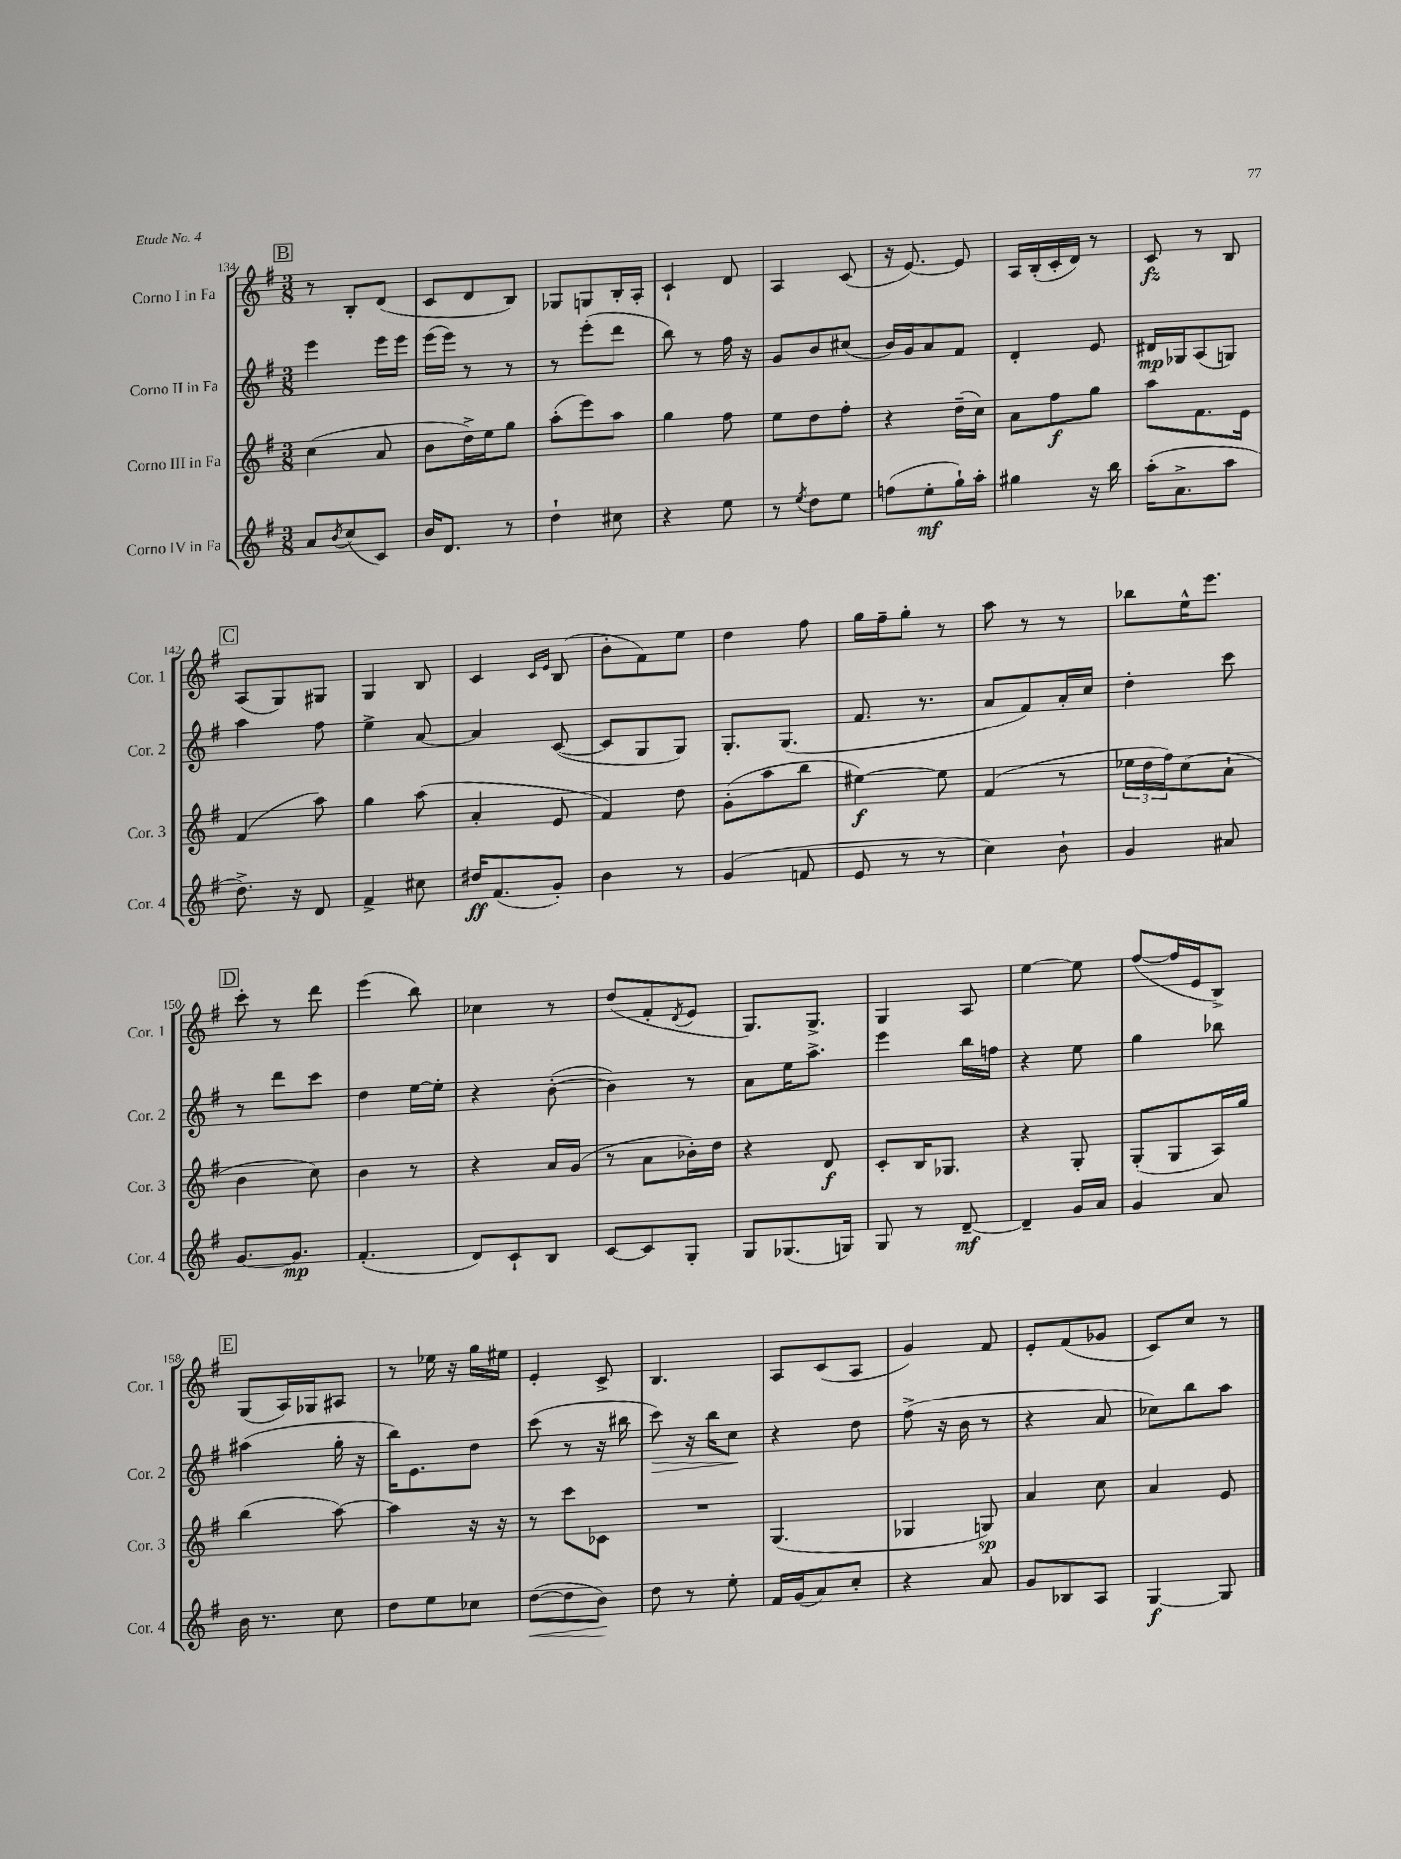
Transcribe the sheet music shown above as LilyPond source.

<<
\new StaffGroup <<
\new Staff = "s0" \with { instrumentName = "Corno I in Fa" shortInstrumentName = "Cor. 1" } {
    \clef treble \key g \major \numericTimeSignature \time 3/8
    \mark \markup { \box "B" } r8 b8-. d'8( |
    c'8 d'8 b8) |
    ges8 g8 b16-. a16-. |
    c'4-! d'8 |
    a4 c'8( |
    r16 e'8.~) e'8 |
    a16 b16-.( c'16-. d'16) r8 |
    c'8\fz r8 b8 |
    \mark \markup { \box "C" } a8( g8) gis8 |
    g4 b8 |
    c'4 \grace { c'16 e'16 } b8( |
    b'8-. fis'8) e''8 |
    d''4 fis''8 |
    g''16 fis''16-- g''8-. r8 |
    a''8 r8 r8 |
    bes''8 e''16-^ e'''8. |
    \mark \markup { \box "D" } c'''8-. r8 d'''8 |
    e'''4( b''8) |
    ces''4 r8 |
    d''8( fis'8-. \acciaccatura { d'8 } e'8 |
    g8.) g8.-> |
    g4 a8 |
    e''4~ e''8 |
    fis''8~( fis''16 e'16 b8->) |
    \mark \markup { \box "E" } g8( a16) ges16 ais8 |
    r8 ees''16 r16 g''16 eis''16 |
    e'4-. c'8-> |
    b4. |
    a8 c'8( a8 |
    g'4) fis'8 |
    e'8-. fis'8( ges'8 |
    c'8) c''8 r8 \bar "|." |
}
\new Staff = "s1" \with { instrumentName = "Corno II in Fa" shortInstrumentName = "Cor. 2" } {
    \clef treble \key g \major \numericTimeSignature \time 3/8
    \mark \markup { \box "B" } e'''4 e'''16 e'''16 |
    e'''16( e'''16) r8 r8 |
    r8 e'''8-.( d'''8 |
    b''8) r8 fis''16 r16 |
    g'8 b'8 cis''8( |
    b'16) g'16 a'8 fis'8 |
    d'4-. e'8 |
    dis'16\mp ges16 a8( g8) |
    \mark \markup { \box "C" } a''4 fis''8 |
    e''4-> a'8~ |
    a'4 c'8~( |
    c'8 g8 g8) |
    g8.-. g8.( |
    fis'8. r8. |
    a'8 fis'8) a'16-. c''16 |
    d''4-. c'''8 |
    \mark \markup { \box "D" } r8 d'''8 c'''8 |
    d''4 e''16~ e''16-. |
    r4 b'8~-.( |
    b'4) r8 |
    a'8 e''16 a''8.-> |
    e'''4 b''16 f''16 |
    r4 e''8 |
    g''4 bes''8 |
    \mark \markup { \box "E" } ais''4( g''16-. r16 |
    b''16) e'8. d''8 |
    c'''8( r8 r16 bis''16 |
    c'''8\>) r16 b''16 c''8\! |
    r4 d''8 |
    fis''8->( r16 b'16 r8 |
    r4 a'8 |
    ces''8) b''8 a''8 \bar "|." |
}
\new Staff = "s2" \with { instrumentName = "Corno III in Fa" shortInstrumentName = "Cor. 3" } {
    \clef treble \key g \major \numericTimeSignature \time 3/8
    \mark \markup { \box "B" } c''4( a'8 |
    b'8 d''16->) e''16 g''8 |
    a''8-.( e'''8) a''8 |
    g''4 fis''8 |
    e''8 d''8 fis''8-. |
    r4 d''16--( c''16) |
    a'8 fis''8\f g''8 |
    a''8 fis'8. e'16 |
    \mark \markup { \box "C" } fis'4( a''8) |
    g''4 a''8( |
    a'4-. e'8 |
    fis'4) d''8 |
    g'8-.( a''8 b''8 |
    eis''4~\f) eis''8 |
    fis'4( r8 |
    \tuplet 3/2 { ees''16 d''16 fis''16) } c''8( a'8-! |
    \mark \markup { \box "D" } b'4 c''8) |
    b'4 r8 |
    r4 a'16 g'16( |
    r8 a'8 bes'16-.) d''16 |
    r4 d'8\f |
    c'8-. b16 ges8. |
    r4 g8-. |
    g8-.( g8 a16) g''16 |
    \mark \markup { \box "E" } b''4( a''8~) |
    a''4 r16 r16 |
    r8 c'''8 ces'8 |
    R4. |
    g4.( |
    ges4 g8\sp) |
    a'4 c''8 |
    a'4 e'8 \bar "|." |
}
\new Staff = "s3" \with { instrumentName = "Corno IV in Fa" shortInstrumentName = "Cor. 4" } {
    \clef treble \key g \major \numericTimeSignature \time 3/8
    \mark \markup { \box "B" } a'8 \acciaccatura { b'8 } c''8( c'8) |
    b'16 d'8. r8 |
    d''4-! cis''8 |
    r4 e''8 |
    r8 \acciaccatura { e''8 } d''8 e''8 |
    f''8( e''8-.\mf g''16-!) a''16-. |
    gis''4 r16 b''16 |
    a''16-.( a'8.-> a''8 |
    \mark \markup { \box "C" } d''8.->) r16 d'8 |
    fis'4-> cis''8 |
    dis''16\ff fis'8.( g'8-.) |
    b'4 r8 |
    g'4( f'8 |
    e'8 r8 r8 |
    c''4) b'8-! |
    g'4 ais'8 |
    \mark \markup { \box "D" } g'8.~ g'8.\mp |
    fis'4.-.( |
    d'8) c'8-! b8 |
    c'8~ c'8 g8-. |
    g8 ges8.( g16) |
    g8 r8 d'8~--\mf |
    d'4-- g'16 a'16 |
    g'4 a'8 |
    \mark \markup { \box "E" } b'16 r8. c''8 |
    d''8 e''8 ces''8 |
    d''8~\<( d''8 b'8\!) |
    d''8 r8 e''8-. |
    fis'16 g'16( a'8) c''8-. |
    r4 a'8 |
    g'8 bes8 a8 |
    g4~\f g8 \bar "|." |
}
>>
>>
\layout { \context { \Score currentBarNumber = #134 } }
